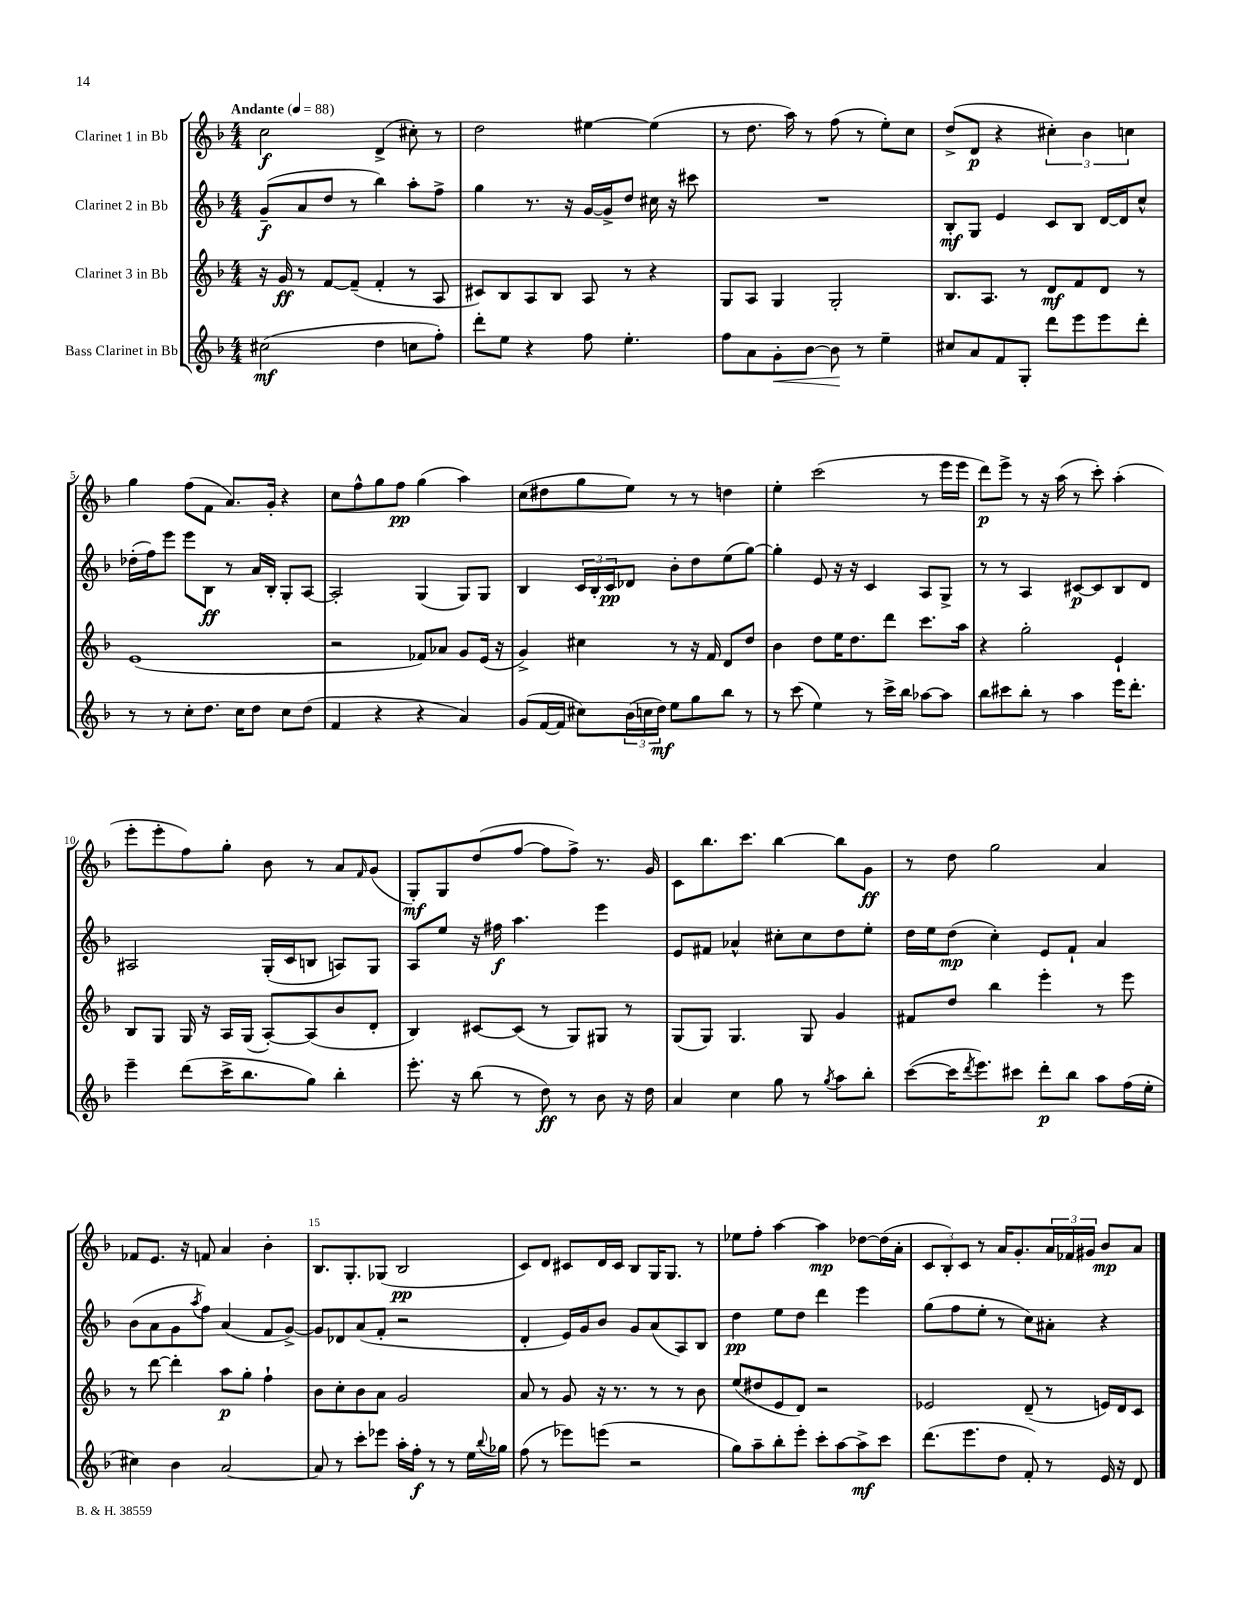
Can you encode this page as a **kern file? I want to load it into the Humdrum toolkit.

**kern	**kern	**kern	**kern
*staff4	*staff3	*staff2	*staff1
*clefG2	*clefG2	*clefG2	*clefG2
*k[b-]	*k[b-]	*k[b-]	*k[b-]
*M4/4	*M4/4	*M4/4	*M4/4
*MM88	*MM88	*MM88	*MM88
(2cc#\	16r	(8g~/L	2cc\
.	16g/	.	.
.	8r	8a/	.
.	[8f/L	8dd/J	.
.	(8f~/]J	8r	.
4dd\	4f'/	4bb-\)	(4d^/
8cc\L	8r	8aa'\L	8cc#'\)
8ff'\J)	8A/	8ff^\J	8r
=	=	=	=
8ddd'\L	8c#/L)	4gg\	2dd\
8ee\J	8B-/	.	.
4r	8A/	8.r	.
.	8B-/J	.	.
.	.	16r	.
8ff\	8A/	[16g/LL	[4ee#\
.	.	16g^/]J	.
4.ee'\	8r	8dd/J	.
.	4r	16cc#\	(4ee#\]
.	.	16r	.
.	.	8ccc#\	.
=	=	=	=
8ff\L	8G/L	1r	8r
8a\	8A/J	.	8.dd\
8g'\	4G/	.	.
.	.	.	16aa\)
[8b-\J	.	.	8r
8b-\]	2G'/	.	(8ff\
8r	.	.	8r
4ee~\	.	.	8ee'\L)
.	.	.	8cc\J
=	=	=	=
8cc#/L	8.B-/L	8B-'/L	(8dd^/L
8a/	.	8G/J	8d/J
.	8.A/J	.	.
8f/	.	4e/	4r
8G'/J	8r	.	.
8ddd\L	8d/L	8c/L	6cc#'\)
8eee\	8f/	8B-/J	.
.	.	.	6b-\
8eee\	8d/J	[16d/LL	.
.	.	16d/]J	.
.	.	.	6cc\
8ddd'\J	8r	8cc^^/J	.
=	=	=	=
8r	(1e	(16dd-'\LL	4gg\
.	.	16ff\J)	.
8r	.	8eee\J	.
8cc'\L	.	8eee\L	(8ff\L
8.dd\J	.	8B-\J	8f\J
.	.	8r	8.a/L)
16cc\LK	.	.	.
8dd\J	.	16a/LL	.
.	.	16B-'/JJ	16g'/Jk
8cc\L	.	8G'/L	4r
(8dd\J	.	[8A/J	.
=	=	=	=
4f/	2r	2A'/]	8cc\L
.	.	.	8ff^^\
4r	.	.	8gg\
.	.	.	8ff\J
4r	8f-/L)	(4G/	(4gg\
.	8a-/J	.	.
4a/)	8g/L	8G/L)	4aa\)
.	(16e/Jk	8G/J	.
.	16r	.	.
=	=	=	=
(8g/L	4g^/)	4B-/	(8cc\L
[16f/L	.	.	8dd#\
16f/]JJ	.	.	.
8cc#\L)	4cc#\	24c/LL	8gg\
.	.	24B-'/	.
.	.	24c/J	.
(24b-\L	.	8d-/J	8ee\J)
24cc\	.	.	.
24dd\JJ)	.	.	.
8ee\L	8r	8b-'\L	8r
8gg\	16r	8dd\	8r
.	16f/	.	.
8bb-\J	8d/L	(8ee\	4dd\
8r	8dd/J	[8gg\J)	.
=	=	=	=
8r	4b-\	4gg'\]	4ee'\
(8ccc\	.	.	.
4ee\)	8dd\L	8e/	(2ccc\
.	16ee\K	16r	.
.	8.dd\	16r	.
8r	.	4c/	.
16ccc^\LL	8ddd\J	.	.
16bb-\JJ	.	.	.
[8aa-\L	8.ccc\L	8A/L	8r
8aa-\]J	.	8G^/J	16eee\LL
.	16aa\Jk	.	16eee\JJ
=	=	=	=
8bb-\L	4r	8r	8ddd\L)
8ccc#\	.	8r	8eee^\J
8bb-'\J	2gg'\	4A/	8r
8r	.	.	16r
.	.	.	(16aa\
4aa\	.	[8c#/L	8r
.	.	8c#/]	8ccc'\)
16eee\LK	4e`/	8B-/	(4aa'\
8.ddd'\J	.	.	.
.	.	8d/J	.
=	=	=	=
4eee~\	8B-/L	2A#/	8eee'\L
.	8G/J	.	8eee'\
(8ddd\L	16G/	.	8ff\)
.	16r	.	.
16ccc^\K	16A/LL	.	8gg'\J
8.bb-\	(16G/JJ	.	.
.	[8A'/L)	(16G'/LL	8b-\
.	.	16c/J	.
8gg\J)	(8A/]	8B/J	8r
4bb-'\	8b-/	8A/L)	8a/L
.	.	.	16qqf/
.	8d'/J	8G/J	(8g/J
=	=	=	=
8.eee'\	4B-/)	8A/L	8G'/L)
.	.	8ee/J	8G/
16r	.	.	.
(8bb-\	[8c#/L	16r	(8dd/
.	.	16ff#\	.
8r	(8c#/]J	4.aa\	[8ff/J
8dd\)	8r	.	8ff\]L
8r	8G/L)	.	8ff^\J)
8b-\	8G#/J	4eee\	8.r
16r	8r	.	.
16dd\	.	.	16g/
=	=	=	=
4a/	(8G/L	8e/L	8c\L
.	8G/J)	8f#/J	8.bb-\
4cc\	4.G/	4a-^^/	.
.	.	.	8.ccc\J
8gg\	.	8cc#'\L	[4bb-\
8r	8G/	8cc#\	.
8qgg/	.	.	.
8aa\L	4g/	8dd\	8bb-\]L
8bb-'\J	.	8ee'\J	8g\J
=	=	=	=
([8ccc\L	8f#/L	16dd\LL	8r
.	.	16ee\J	.
16ccc\]K	8dd/J	(8dd\J	8dd\
8qddd/	.	.	.
8.eee\)	.	.	.
.	4bb-\	4cc'\)	2gg\
8ccc#\J	.	.	.
8ddd'\L	4eee'\	8e/L	.
8bb-\J	.	8f`/J	.
8aa\L	8r	4a/	4a/
(16ff\L	8eee\	.	.
16ee'\JJ	.	.	.
=	=	=	=
4cc#\)	8r	(8b-\L	8f-/L
.	[8ddd\	8a\	8.e/J
4b-\	4ddd'\]	8g\	.
.	.	.	16r
.	.	8qaa/	.
.	.	8ff\J)	8f/
[2a/	8aa\L	(4a/	4a/
.	8gg'\J	.	.
.	4ff`\	8f/L	4b-'\
.	.	[8g^/J)	.
=	=	=	=
8a/]	8b-\L	8g/]L	8.B-/L
8r	8cc'\	8d-/	.
.	.	.	8.G'/
8ccc'\L	8b-\	(8a/	.
8eee-\J	8a\J	8f'/J	(8G-/J
16aa'\LL	2g/	2r	2B-/
16ff'\JJ	.	.	.
8r	.	.	.
8r	.	.	.
16ee\LL	.	.	.
8qqbb-/	.	.	.
16gg-\JJ	.	.	.
=	=	=	=
(8ff\	8a/	4d'/	8c/L)
8r	8r	.	8d/J
8eee-\L)	8g/	16e/LL)	8c#/L
.	.	16g/J	.
(8eee\J	16r	8b-/J	16d/L
.	8.r	.	16c#/JJ
2r	.	8g/L	8B-/L
.	8r	(8a/	16G/K
.	.	.	8.G/J
.	8r	8A/)	.
.	8b-\	8B-/J	8r
=	=	=	=
8gg\L)	(8ee/L	4dd\	8ee-\L
8aa~\	8dd#/	.	8ff'\J
8bb-'\	8e/	8ee\L	[4aa\
8eee'\J	8d/J)	8dd\J	.
8ccc'\L	2r	4ddd\	4aa\]
[8aa\	.	.	.
8aa^\]	.	4eee\	[8dd-\L
8ccc\J	.	.	(16dd-\]L
.	.	.	16a'\JJ
=	=	=	=
(8.ddd\L	2e-/	(8gg\L	12c/L
.	.	.	12B-'/)
.	.	8ff\	.
.	.	.	12c/J
8.eee\	.	.	.
.	.	8ee'\J	8r
8dd\J	.	8r	16a/LK
.	.	.	8.g'/
8f'/)	(8d~/	8cc\L)	.
8r	8r	8a#'\J	24a/L
.	.	.	24f-/
.	.	.	24g#/JJ
16e/	16e/LL)	4r	8b-/L
16r	16d/J	.	.
8d/	8c/J	.	8a/J
==	==	==	==
*-	*-	*-	*-
